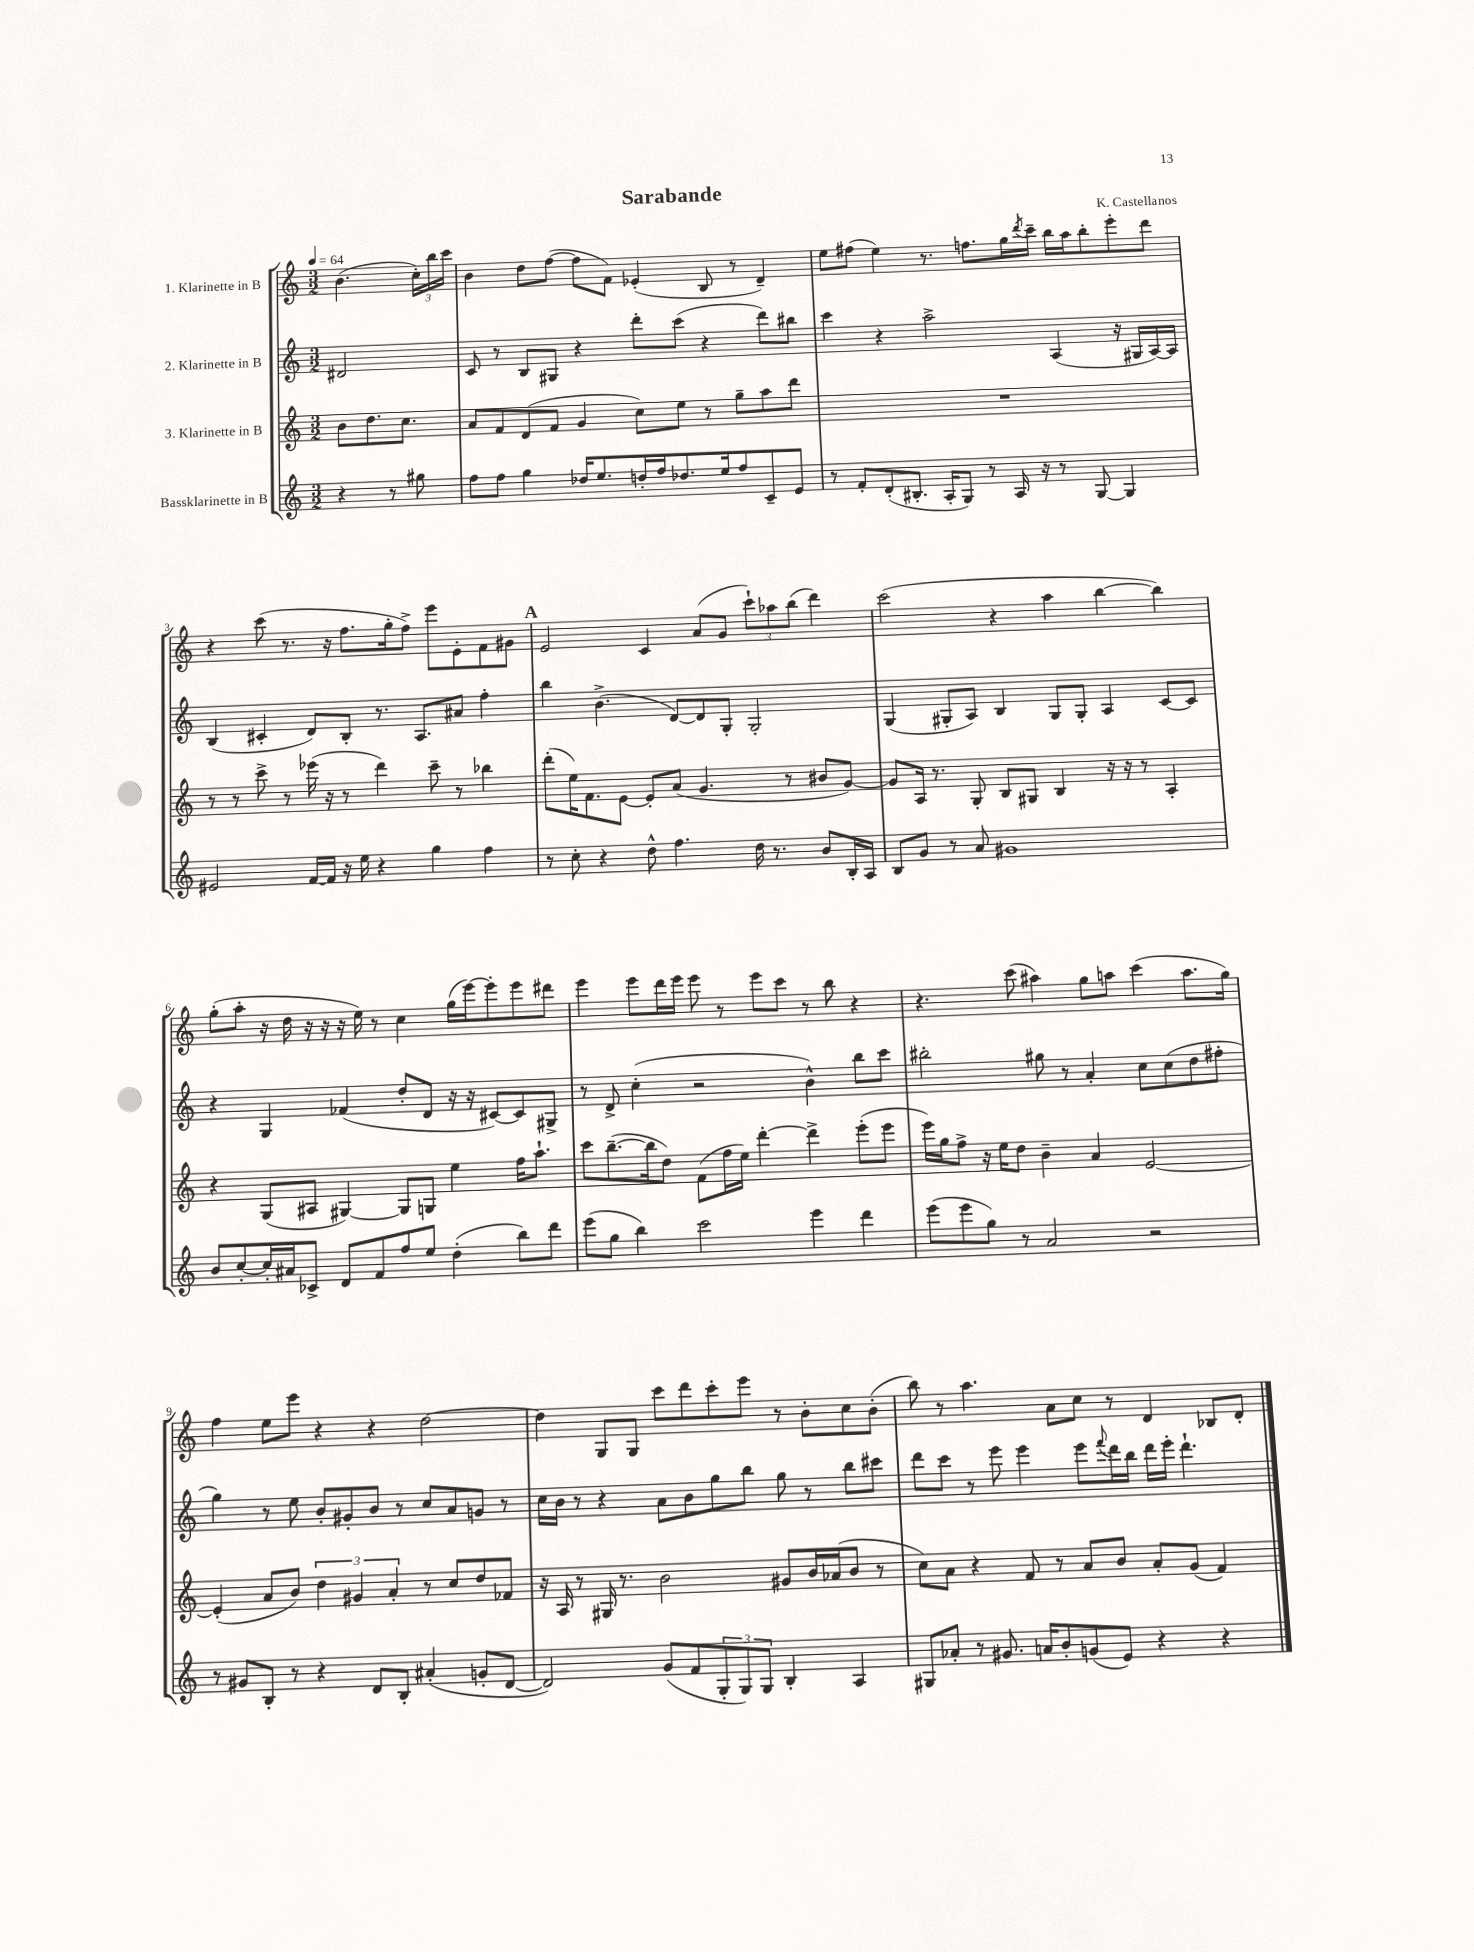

**kern	**kern	**kern	**kern
*part4	*part3	*part2	*part1
*staff4	*staff3	*staff2	*staff1
*I"Bassklarinette in B	*I"3. Klarinette in B	*I"2. Klarinette in B	*I"1. Klarinette in B
*clefG2	*clefG2	*clefG2	*clefG2
*k[]	*k[]	*k[]	*k[]
*M3/2	*M3/2	*M3/2	*M3/2
*MM64	*MM64	*MM64	*MM64
=	=	=	=
4r	8b\L	2d#X/	(4.b\
.	8.dd\	.	.
8r	.	.	.
.	8.cc\J	.	.
8gg#X\	.	.	24cc'\LL)
.	.	.	24bb\
.	.	.	24ccc\JJ
=1	=1	=1	=1
8ff\L	8a/L	8c/	4b\
8ff\J	8f/	8r	.
4gg\	(8d/	8B/L	8dd\L
.	8f/J	8G#X/J	([8ff\J
16dd-X/KL	4g/	4r	8ff\L]
8.ee/	.	.	.
.	.	.	8f\J)
16ddn'/L	8cc\L)	8ddd'\L	(4e-X'/
16ff/J	.	.	.
8.dd-X/	8ee\J	(8ccc\J	.
.	8r	4r	8B/
16ee/k	.	.	.
8ff/	8gg~\L	.	8r
8c~/	8aa\	8ddd\L)	4d~/)
8e/J	8ddd\J	8bb#X\J	.
=2	=2	=2	=2
8r	1.r	4ccc\	8ee\L
8f'/L	.	.	(8ff#X\J
(8d'/	.	4r	4ee\)
8.B#X'/J	.	.	.
.	.	2aa^\	8.r
16A'/KL	.	.	.
8G/J)	.	.	.
.	.	.	8.ffn\L
8r	.	.	.
16A/	.	.	16gg\L
.	.	.	8qddd/
16r	.	.	16ccc~\JJ
8r	.	(4A/	16bb\LL
.	.	.	16aa\J
[8G/	.	.	8bb'\
4G/]	.	16r	8eee'\
.	.	16G#X/LL	.
.	.	[16A/)	8ddd\J
.	.	16A/JJ]	.
!!LO:LB:g=z
=3	=3	=3	=3
2e#X/	8r	(4B/	4r
.	8r	.	.
.	8ccc^\	4c#X'/	(8ccc\
.	8r	.	8.r
[16f/LL	(16eee-X\	8d/L)	.
16f/JJ]	16r	.	16r
16r	8r	8B'/J	8.ff\L
16ee\	.	.	.
4r	4ddd\)	8.r	.
.	.	.	16gg'\k
.	.	.	8ff^\J)
.	.	8.A/L	.
4gg\	8ccc~\	.	8eee\L
.	8r	8a#X/J	8e'\
4ff\	4bb-X\	4ff'\	8f\
.	.	.	8g#X\J
!!LO:REH:place=s1:t=A
=4	=4	=4	=4
8r	(8ddd'\L	4bb\	2e/
8cc'\	16ee\K)	.	.
.	8.f\	.	.
4r	.	(4.b^\	.
.	[8e\J	.	.
8dd^^\	8e'/L]	.	4c/
4.ff\	(8a/J	[8d/L)	.
.	4.g/	8d/]	(8a/L
.	.	8G'/J	8g/J
16dd\	.	2G'/	12ccc`\L)
8.r	.	.	.
.	.	.	12aa-X\
.	8r	.	.
.	.	.	(12bb\J
8b/L	8b#X/L	.	4ddd\)
16B'/L	[8g/J)	.	.
16A/JJ	.	.	.
=5	=5	=5	=5
8B/L	8g/L]	(4G/	(2ccc\
8g/J	16A/Jk	.	.
.	8.r	.	.
8r	.	8G#X'/L	.
8a/	8G'/	8A/J)	.
1g#X	8B/L	4B/	4r
.	8G#X/J	.	.
.	4B/	8G#/L	4aa\
.	.	8G#'/J	.
.	16r	4A/	[4bb\
.	16r	.	.
.	8r	.	.
.	4A'/	[8c/L	4bb\])
.	.	8c/J]	.
!!LO:LB:g=z
=6	=6	=6	=6
8b/L	4r	4r	(8gg'\L
[8cc'/	.	.	8aa'\J
16cc'/L]	(8G/L	4G/	16r
16a#X/J	.	.	16dd\
8c-X^/J	8A#X/J	.	16r
.	.	.	16r
8d/L	[4G#X/)	(4f-X/	16r
.	.	.	16ee\)
8f/	.	.	8r
8ff/	8G#/L]	8dd'/L	4cc\
8ee/J	8Gn/J	8d/J	.
(4dd'\	4ee\	16r	(16gg\LL
.	.	16r	[16eee\J)
.	.	[8c#X/L)	8eee'\]
8bb\L)	16ff\KL	8c#/]	8eee\
.	8.aa`\J	.	.
8ddd\J	.	8G#X^/J	8ddd#X\J
=7	=7	=7	=7
(8eee\L	8ccc\L	8r	4eee\
8gg\J	([8.bb~\	8d^/	.
4bb\)	.	(4cc'\	8eee\L
.	16bb\k]	.	.
.	8dd\J)	.	16ddd\L
.	.	.	16eee\JJ
2ccc\	(8f\L	2r	8eee\
.	16ff\L	.	8r
.	16ee\JJ)	.	.
.	[4ddd'\	.	8eee\L
.	.	.	8ccc\J
4eee\	4ddd^\]	4b^^\)	8r
.	.	.	8bb\
4ddd\	(8eee'\L	8bb\L	4r
.	8eee\J	8ccc\J	.
=8	=8	=8	=8
(8eee\L	16eee\LL)	2bb#X'\	4.r
.	16gg\J	.	.
8eee\	8ff^\J	.	.
8gg\J)	16r	.	.
.	16ee\KL	.	.
8r	8dd\J	.	(8ccc\
2a/	4b~\	8gg#X\	4aa#X\)
.	.	8r	.
.	4a/	4a'/	8gg\L
.	.	.	8aan\J
2r	[2e/	8cc\L	(4ccc\
.	.	(8cc\	.
.	.	8dd\	8.aa\L
.	.	8ff#X'\J	.
.	.	.	16gg\Jk)
!!LO:LB:g=z
=9	=9	=9	=9
8r	(4e'/]	4gg\)	4ff\
8g#X/L	.	.	.
8B'/J	8a/L	8r	8ee\L
8r	8b/J)	8ee\	8eee\J
4r	6dd\	8b'/L	4r
.	.	8g#X'/	.
.	6g#X/	.	.
8d/L	.	8b/J	4r
.	6a'/	.	.
8B'/J	.	8r	.
(4a#X'/	8r	8cc/L	[2dd\
.	8cc/L	8a/	.
8gn'/L	8dd/	8gn/J	.
[8d/J	8f-X/J	8r	.
=10	=10	=10	=10
2d/])	16r	16cc\LL	4dd\]
.	16A/	16b\JJ	.
.	8r	8r	.
.	16G#X/	4r	8G/L
.	8.r	.	.
.	.	.	8G/J
(8g/L	2b\	8a\L	8ccc\L
8f/	.	8b\	8ddd\
12G'/	.	8gg\	8ccc'\
12G/)	.	.	.
.	.	8bb\J	8eee\J
12G/J	.	.	.
4B'/	8g#X/L	8gg\	8r
.	16b/L	8r	8b'\L
.	(16a-X/J	.	.
4A/	8b/J	8bb\L	8cc\
.	8r	8ccc#X\J	(8b'\J
=11	=11	=11	=11
8G#X/L	8cc\L)	8ddd\L	8bb\)
8a-X'/J	8a\J	8ccc\J	8r
8r	4r	8r	4.aa\
8.g#X/	.	8eee\	.
.	8f/	4eee\	.
16an/KL	.	.	.
8b'/	8r	.	8a\L
(8gn/	8a/L	8eee\L	8cc\J
.	.	8qqfff/	.
8e/J)	8b/J	16ddd\L	8r
.	.	16bb\JJ	.
4r	8a'/L	16ddd\LL	4d/
.	.	16eee'\JJ	.
.	(8g/J	4.ddd`\	.
4r	4f/)	.	8B-X/L
.	.	.	8d'/J
==	==	==	==
*-	*-	*-	*-
